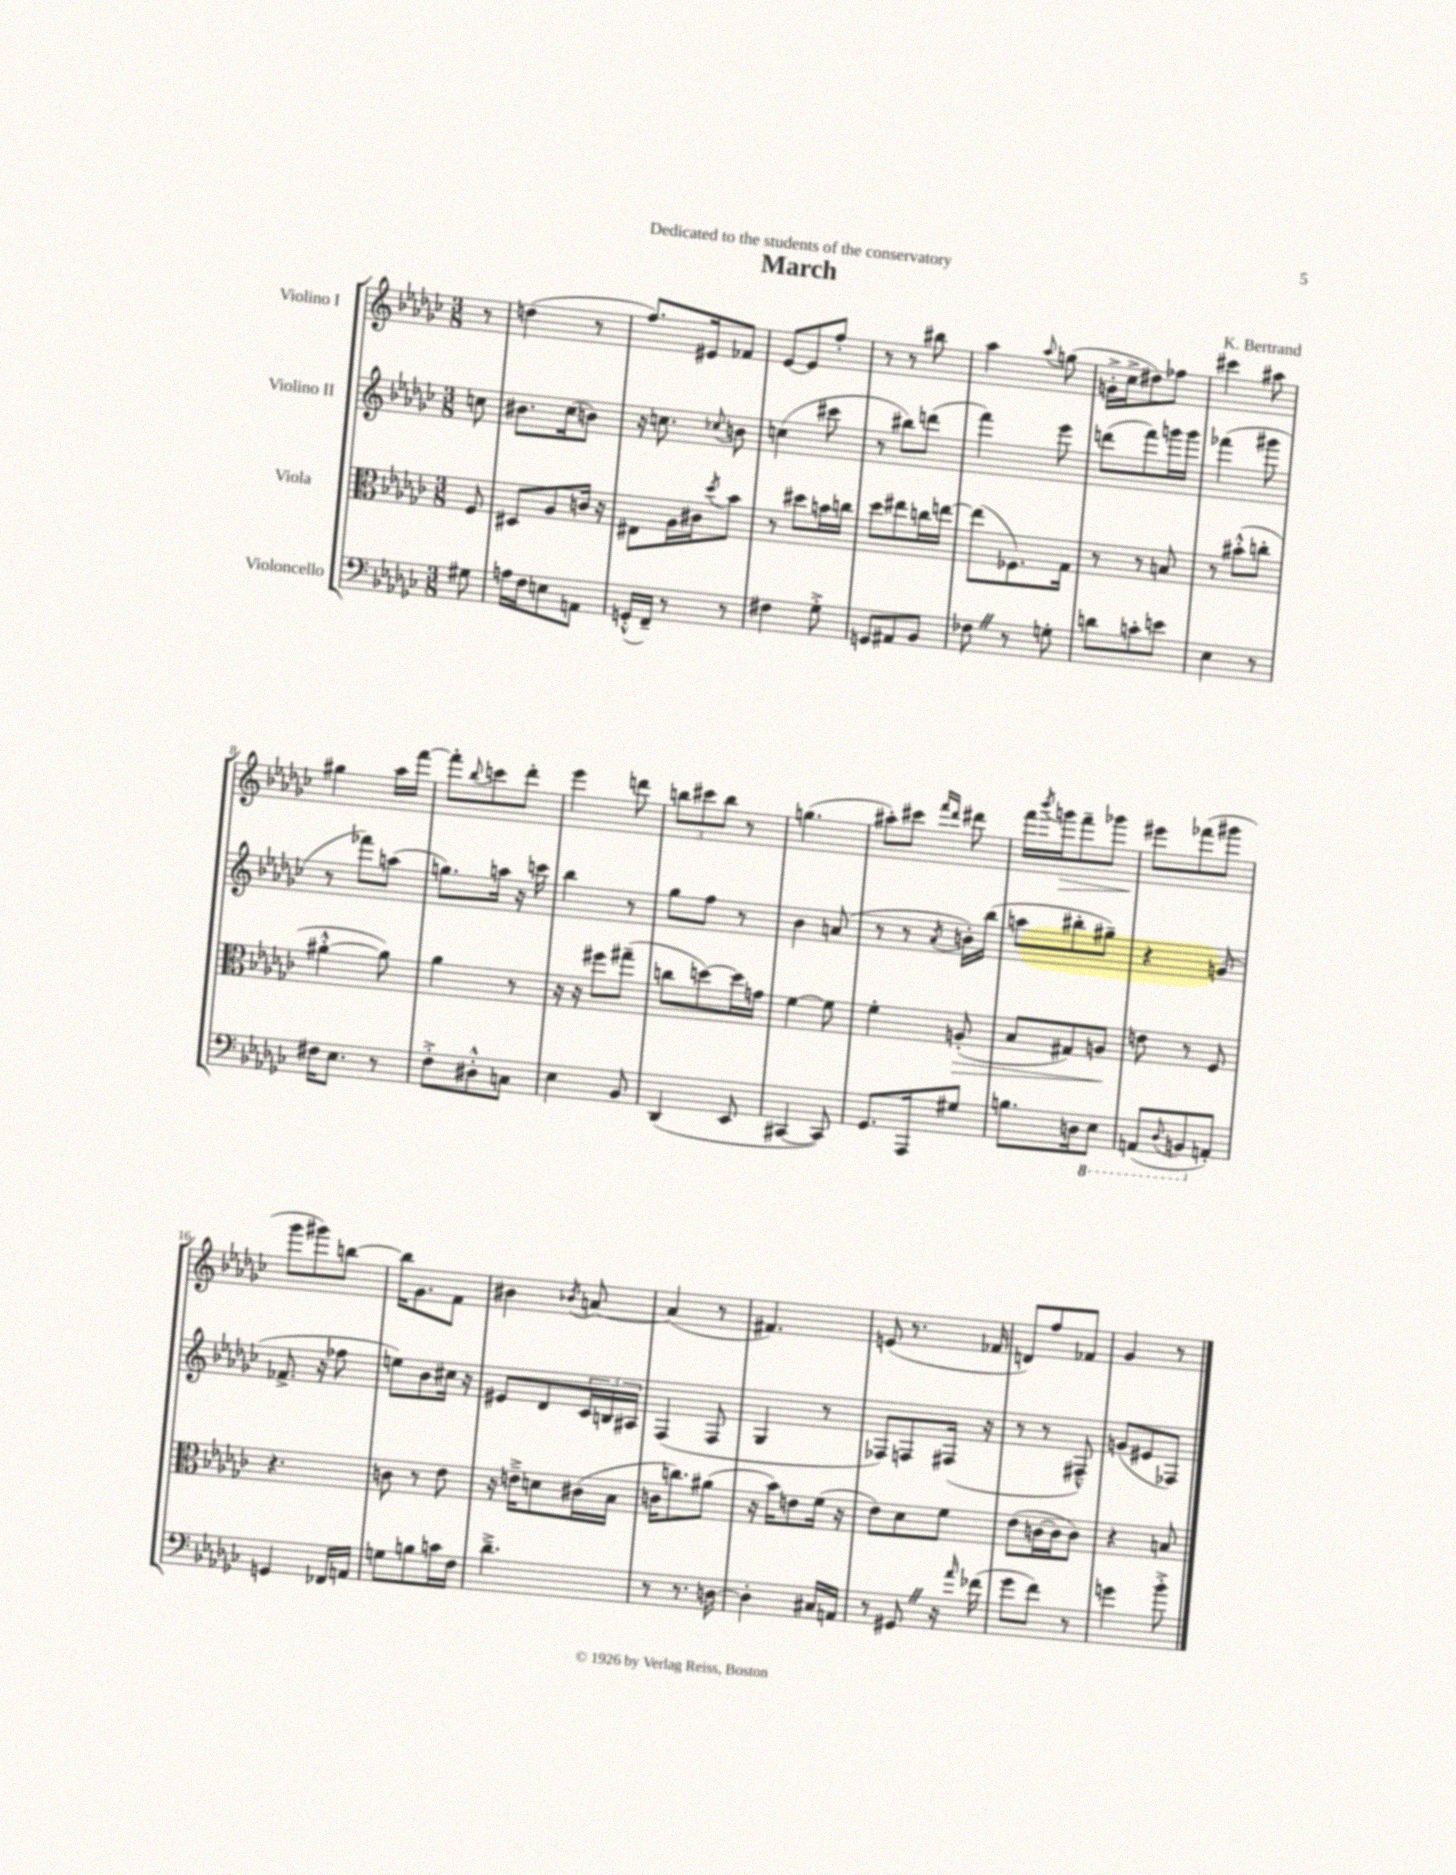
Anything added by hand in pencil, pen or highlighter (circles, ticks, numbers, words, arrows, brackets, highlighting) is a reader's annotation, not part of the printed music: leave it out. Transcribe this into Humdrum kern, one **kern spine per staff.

**kern	**kern	**dynam	**kern	**kern	**dynam
*part4	*part3	*part3	*part2	*part1	*part1
*staff4	*staff3	*staff3	*staff2	*staff1	*staff1
*I"Violoncello	*I"Viola	*	*I"Violino II	*I"Violino I	*
*clefF4	*clefC3	*	*clefG2	*clefG2	*
*k[b-e-a-d-g-c-]	*k[b-e-a-d-g-c-]	*	*k[b-e-a-d-g-c-]	*k[b-e-a-d-g-c-]	*
*M3/8	*M3/8	*	*M3/8	*M3/8	*
=	=	=	=	=	=
8G#X\	8F/	.	8ccn\	8r	.
=1	=1	=1	=1	=1	=1
16An\LL	8D#X/L	.	8.b#X\L	(4ddn\	.
16F\J	.	.	.	.	.
8En\	8A-/	.	.	.	.
.	.	.	(16cc-\k	.	.
8AAn\J	16cn/Jk	.	8bn\J)	8r	.
.	16r	.	.	.	.
=2	=2	=2	=2	=2	=2
(16GGn'^^/LL	8E#X\L	.	16r	8.ff/L)	.
16FF~/JJ)	.	.	8.ccn\	.	.
8r	16A-\L	.	.	.	.
.	16c#X\J	.	.	16e#X/k	.
.	8qdd-/	.	8qqcc-X/	.	.
8r	8b-\J	.	8bn\	8f-X/J	.
=3	=3	=3	=3	=3	=3
4F#X\	8r	.	(4ccn\	[8e-/L	.
.	8dd#X\L	.	.	8e-/]	.
8G-'^\	16bn\L	.	8ccc#X\	8ff'/J	.
.	16ccn\JJ	.	.	.	.
=4	=4	=4	=4	=4	=4
8GGn/L	8dd-\L	.	8r	8r	.
8AA#X/	8ee#X\	.	8bb#X\L)	8r	.
8BB-/J	16ccn\L	.	(8dddn\J	8bb#X\	.
.	[16een\JJ	.	.	.	.
=5	=5	=5	=5	=5	=5
8F-XZ\	(8ee\L]	.	4fff\)	4aa-\	.
8r	8.F-X\)	.	.	.	.
.	.	.	.	8qqaa-/	.
8Gn'\	.	.	8eee-\	(8ggn\	.
.	16G-\Jk	.	.	.	.
=6	=6	=6	=6	=6	=6
8dn\L	8r	.	(8dddn\L	16gn'^\LL	.
.	.	.	.	16cc-^\J	.
8cn'\	8r	.	8fff\)	8dd#X\)	.
8en\J	8Bn/	.	16gggn\L	8ff-X\J	.
.	.	.	16ggg\JJ	.	.
=7	=7	=7	=7	=7	=7
4E-\	8r	.	(4fff-X\	4ccc#X\	.
.	(8b#X'^^\L	.	.	.	.
8r	8ccn'\J	.	8ggg#X\	8aa#X\	.
!!LO:LB:g=z
=8	=8	=8	=8	=8	=8
16F#X\KL	[4a#X'^^\	.	8r	4gg#X\	.
8.E-\J	.	.	.	.	.
.	.	.	8fff-X\L)	.	.
8r	8a#\])	.	(8aan\J	16aa-\LL	.
.	.	.	.	[16fff\JJ	.
=9	=9	=9	=9	=9	=9
8F'^\L	4a-\	.	8.ggn\L)	8fff'\L]	.
.	.	.	.	8qqbb-/	.
8D#X'^^\	.	.	.	8cccn\	.
.	.	.	16aan\Jk	.	.
8Cn\J	8r	.	16r	8ddd-'\J	.
.	.	.	16cccn\	.	.
=10	=10	=10	=10	=10	=10
4E-\	16r	.	4bb-\	4eee-\	.
.	16r	.	.	.	.
.	8ff#X\L	.	.	.	.
8BB-/	(8gg#X~\J	.	8r	8dddn\	.
=11	=11	=11	=11	=11	=11
(4DD-/	8ccn\L	.	8gg-\L	12bbn\L	.
.	.	.	.	12ccc#X\	.
.	[8ddn\)	.	8ff\J	.	.
.	.	.	.	12bb\J	.
8EE-/	16dd\L]	.	8r	8r	.
.	16gn\JJ	.	.	.	.
=12	=12	=12	=12	=12	=12
[4CC#X/	[4f\	.	4b-\	(4.ggn\	.
8CC#/])	8f\]	.	(8an/	.	.
=13	=13	=13	=13	=13	=13
8.GG-/L	4f'\	.	8r	8aa#X'\L)	.
.	.	.	8r	8ccc#X\J	.
16AAA-/k	.	.	.	.	.
.	.	.	.	16qqfff/LL	.
.	.	.	8qa-/	16qqddd-/JJ	.
!	!	!LO:HP:b	!	!	!
8G#X/J	(8An'/	>	16bn'\LL)	8ddd#X\	.
.	.	.	(16bb-\JJ	.	.
=14	=14	=14	=14	=14	=14
8.Bn\L	8B-/L	.	8aan\L	16fff\LL	.
.	.	.	.	8qbbb-/	.
!	!	!	!	!	!LO:HP:b
.	.	.	.	16gggn\J	>
.	8G#X/)	.	8bb#X'\	8fff~\	.
16Dn\k	.	.	.	.	.
*8ba	*	*	*	*	*
8EE-\J	8An/J	.	8gg#X~\J)	8ggg-X\J	.
.	.	]	.	.	.
=15	=15	=15	=15	=15	=15
(8AAAn/L	8en\	.	4r	8eee#X\L	.
8qqDD-/	.	.	.	.	.
8BBBn/	8r	.	.	(8fff-X\	]
*X8ba	*	*	*	*	*
8AAn'/J)	8F/	.	(8gn/	8ggg#X\J	.
!!LO:LB:g=z
=16	=16	=16	=16	=16	=16
4GGn/	4.r	.	8.f-X^/	8ggg-\L	.
.	.	.	.	8ggg#X\)	.
.	.	.	16r	.	.
16FF-X/LL	.	.	8ff-X\	[8bbn\J	.
16AAn/JJ	.	.	.	.	.
=17	=17	=17	=17	=17	=17
8Gn\L	8cn\	.	8een\L)	16bb\KL]	.
.	.	.	.	8.g-\	.
8Bn\	8r	.	8b-\	.	.
16cn\L	8e-\	.	16cc#X\Jk	8f\J	.
16F\JJ	.	.	16r	.	.
=18	=18	=18	=18	=18	=18
4.d-~^\	16r	.	8e#X/L	4b#X\	.
.	16en~^\KL	.	.	.	.
.	8dn\	.	8d-/	.	.
.	.	.	.	8qb-X/	.
.	(16c#X\L	.	24c-/L	[8an/	.
.	.	.	24Bn/	.	.
.	16B-\JJ	.	.	.	.
.	.	.	24A#X/JJ	.	.
=19	=19	=19	=19	=19	=19
8r	16cn\KL	.	(4F/	(4a/]	.
.	8.ccn\)	.	.	.	.
8.r	.	.	.	.	.
.	(8a#X\J	.	8F/	8r	.
[16Dn\	.	.	.	.	.
=20	=20	=20	=20	=20	=20
4D'\]	16r	.	4G-/	4.f#X/)	.
.	16b-\KL)	.	.	.	.
.	8en\	.	.	.	.
16C#X/LL	(16f\Jk	.	8r	.	.
16AAn/JJ	16r	.	.	.	.
=21	=21	=21	=21	=21	=21
8r	8e-\L)	.	8F-X/L)	(8en/	.
8GG#XZ/	8d-\	.	8Fn/	8.r	.
16r	8f\J	.	(16F#X/Jk	.	.
16qqa-/	.	.	.	.	.
(16f-X\	.	.	16r	16f-X/	.
=22	=22	=22	=22	=22	=22
8g-\L	(8e-\L	.	8r	8dn/L)	.
8f\J)	[16cn\L	.	8r	8ff/	.
.	16c\J]	.	.	.	.
8r	8c\J)	.	8F#X~^^/)	8f-X/J	.
=23	=23	=23	=23	=23	=23
4gn\	4r	.	(8gn/L	4g-/	.
.	.	.	8e#X/	.	.
8b-'^\	8Bn/	.	8F-X/J)	8r	.
==	==	==	==	==	==
*-	*-	*-	*-	*-	*-
